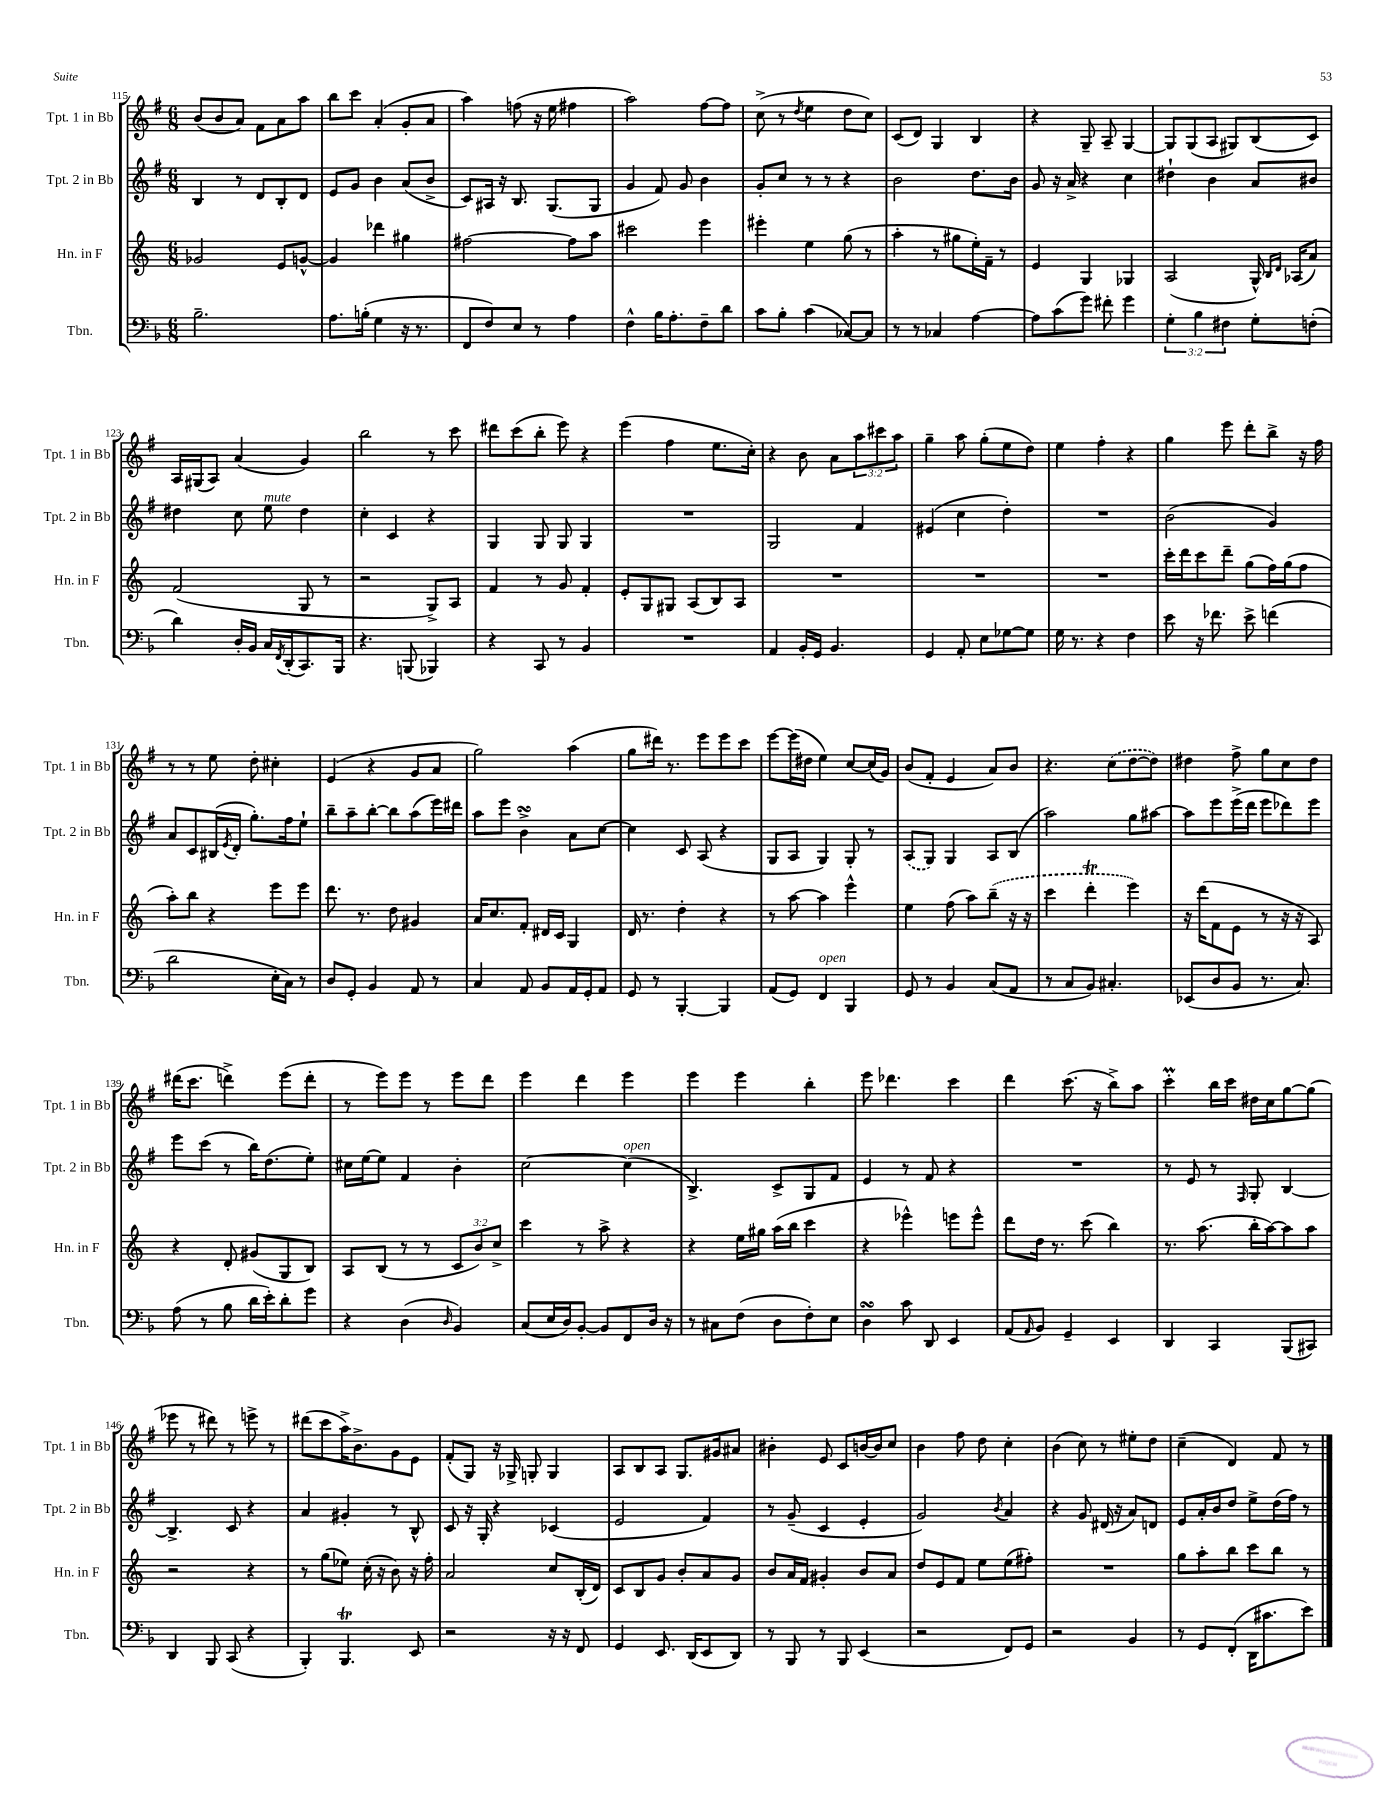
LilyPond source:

<<
\new StaffGroup <<
\new Staff = "s0" \with { instrumentName = "Tpt. 1 in Bb" shortInstrumentName = "Tpt. 1 in Bb" } {
    \clef treble \key g \major \numericTimeSignature \time 6/8 \override Staff.TupletNumber.text = #tuplet-number::calc-fraction-text
    b'8( b'8 a'8) fis'8 a'8 a''8 |
    b''8 c'''8 a'4-.( g'8-. a'8 |
    a''4) f''8( r16 e''16 fis''4 |
    a''2) fis''8~ fis''8 |
    c''8->( r8 \acciaccatura { d''8 } e''4 d''8 c''8) |
    c'8( d'8) g4 b4 |
    r4 g8-- a8-- g4~ |
    g8 g8( a8 gis8) b8( c'8) |
    a16 gis16( a8) a'4( g'4) |
    b''2 r8 c'''8 |
    dis'''8 c'''8( b''8-. e'''8) r4 |
    e'''4( fis''4 e''8. c''16-.) |
    r4 b'8 a'8 \tuplet 3/2 { a''8 cis'''8 a''8 } |
    g''4-- a''8 g''8-.( e''8 d''8) |
    e''4 fis''4-. r4 |
    g''4 e'''8 d'''8-. b''8-> r16 fis''16 |
    r8 r8 e''8 d''8-. cis''4-. |
    e'4( r4 g'8 a'8 |
    g''2) a''4( |
    g''8 dis'''16) r8. e'''8 e'''8 c'''8 |
    e'''8~ e'''16( dis''16 e''4) c''8~ c''16( g'16) |
    b'8( fis'8-. e'4 a'8) b'8 |
    r4. \once \slurDashed c''8( d''8~ d''8) |
    dis''4 fis''8-> g''8 c''8 dis''8 |
    dis'''16( c'''8. d'''4->) e'''8( d'''8-. |
    r8 e'''8) e'''8 r8 e'''8 d'''8 |
    e'''4 d'''4 e'''4 |
    e'''4 e'''4 b''4-. |
    e'''8 des'''4. c'''4 |
    d'''4 c'''8.( r16 b''8->) a''8 |
    c'''4-.\prall b''16 c'''16 dis''16 c''16 g''8~ g''8( |
    ees'''8 r8 dis'''8) r8 e'''8-> r8 |
    dis'''8( c'''8 a''16->) b'8.-> g'8 e'8 |
    fis'8-.( g8) r16 ges16-> g8-. g4 |
    a8 b8 a8 g8. gis'16 ais'8 |
    bis'4-. e'8 c'8 b'16~ b'16 c''8 |
    b'4 fis''8 d''8 c''4-. |
    b'4( c''8) r8 eis''8-. d''8 |
    c''4--( d'4) fis'8 r8 \bar "|." |
}
\new Staff = "s1" \with { instrumentName = "Tpt. 2 in Bb" shortInstrumentName = "Tpt. 2 in Bb" } {
    \clef treble \key g \major \numericTimeSignature \time 6/8
    b4 r8 d'8 b8-. d'8 |
    e'8 g'8 b'4 a'8( b'8-> |
    c'8) ais16 r16 b8. g8.( g8 |
    g'4 fis'8) g'8 b'4 |
    g'8-. c''8 r8 r8 r4 |
    b'2 d''8. b'16 |
    g'8 r16 a'16-> r4 c''4 |
    dis''4-! b'4 a'8 bis'8 |
    dis''4 c''8 e''8^\markup { \italic "mute" } dis''4 |
    c''4-. c'4 r4 |
    g4 g8 g8 g4 |
    R2. |
    g2 fis'4 |
    eis'4( c''4 d''4-.) |
    R2. |
    b'2( g'4) |
    a'8 c'8 bis16( \acciaccatura { e'8 } d'16-. g''8.-.) fis''16 e''8-! |
    b''8-- a''8-- b''8~-. b''8 a''8( e'''16) dis'''16 |
    a''8 e'''8 b'4->\turn a'8 c''8~ |
    c''4 c'8 a8( r4 |
    g8 a8 g4) g8-. r8 |
    \once \slurDashed a8( g8) g4 a8 b8( |
    a''2) g''8 ais''8~ |
    ais''8 e'''8 e'''16->( d'''16 e'''8 des'''8) e'''8 |
    e'''8 c'''8( r8 b''16) d''8.( e''8-.) |
    cis''16 e''16~ e''8 fis'4 b'4-. |
    c''2~ c''4^\markup { \italic "open" }( |
    b4.->) c'8-> g8 fis'8 |
    e'4 r8 fis'8 r4 |
    R2. |
    r8 e'8 r8 \grace { fis16 } g8-. b4~ |
    b4.-> c'8 r4 |
    a'4 gis'4-. r8 b8-^ |
    c'8 r16 g16-. r4 ces'4( |
    e'2 fis'4) |
    r8 g'8--( c'4 e'4-. |
    g'2) \acciaccatura { b'8 } a'4 |
    r4 g'8 dis'16( r16 a'8) d'8 |
    e'8 a'16-. b'16 d''8 e''8-> d''16( fis''16) r8 \bar "|." |
}
\new Staff = "s2" \with { instrumentName = "Hn. in F" shortInstrumentName = "Hn. in F" } {
    \clef treble \key c \major \numericTimeSignature \time 6/8 \override Staff.TupletNumber.text = #tuplet-number::calc-fraction-text
    ges'2 e'8 g'8~-^ |
    g'4 des'''4 gis''4 |
    fis''2~ fis''8 a''8 |
    cis'''2 e'''4 |
    eis'''4-. e''4 g''8( r8 |
    a''4-. r8 gis''8 e''16-.) f'16-- r8 |
    e'4 g4 ges4 |
    a2( g16-^) \grace { b16 d'16 } aes16( a'8) |
    f'2( g8 r8 |
    r2 g8->) a8 |
    f'4 r8 g'8 f'4-. |
    e'8-. g8 gis8 a8( b8) a8 |
    R2. |
    R2. |
    R2. |
    c'''16-. d'''16 c'''8 d'''8-- g''8( f''16) g''16( f''8 |
    a''8-.) b''8 r4 e'''8 e'''8 |
    d'''8. r8. d''8 gis'4 |
    a'16 c''8. f'8-. dis'16 c'16 g4 |
    d'16 r8. d''4-. r4 |
    r8 a''8~ a''4 e'''4-^ |
    e''4 f''8( a''8) \once \slurDashed b''8--( r16 r16 |
    c'''4 d'''4-.\trill e'''4) |
    r16 d'''16( f'8 e'8 r8 r16 r16 a8) |
    r4 d'8-. gis'8( g8 b8) |
    a8 b8( r8 r8 \tuplet 3/2 { c'8 b'8) c''8-> } |
    c'''4 r8 a''8-> r4 |
    r4 e''16 gis''16 a''16( b''16 c'''4 |
    r4 ees'''4-^) e'''8 e'''8-^ |
    d'''8 d''16 r8. c'''8( b''4) |
    r8. a''8.( b''16-. a''16~) a''8 a''8 |
    r2 r4 |
    r8 g''8( ees''8) c''16-.( r16 b'8) r16 f''16-. |
    a'2 c''8 b16-.( d'16) |
    c'8 b8 g'8 b'8-. a'8 g'8 |
    b'8 a'16 f'16 gis'4-. b'8 a'8 |
    d''8 e'8 f'8 e''8 e''8( fis''8-.) |
    R2. |
    g''8 a''8-. b''8 c'''8 b''8 r8 \bar "|." |
}
\new Staff = "s3" \with { instrumentName = "Tbn." shortInstrumentName = "Tbn." } {
    \clef bass \key f \major \numericTimeSignature \time 6/8 \override Staff.TupletNumber.text = #tuplet-number::calc-fraction-text
    bes2.-- |
    a8. b16-.( g4 r16 r8. |
    f,8 f8) e8 r8 a4 |
    f4-^ bes16 a8.-. f8-- d'8 |
    c'8 bes8-. c'4( ces8~) ces8 |
    r8 r8 ces4 a4~ |
    a8 c'8( g'8) fis'8-. g'4 |
    \tuplet 3/2 { g4-. bes4 fis4 } g8-. f8-.( |
    d'4) d16-. bes,16 c16 \acciaccatura { f,8 } d,16-.( c,8.) bes,,16 |
    r4. b,,8( bes,,4) |
    r4 c,8 r8 bes,4 |
    R2. |
    a,4 bes,16-. g,16 bes,4. |
    g,4 a,8-. e8 ges8~ ges8 |
    g16 r8. r4 f4 |
    e'8 r16 fes'8. e'8-> f'4( |
    d'2 e16-. c16) r8 |
    d8 g,8-. bes,4 a,8 r8 |
    c4 a,8 bes,8 a,16 g,16-. a,8 |
    g,8 r8 bes,,4~-. bes,,4 |
    a,8( g,8) f,4^\markup { \italic "open" } bes,,4 |
    g,8 r8 bes,4 c8( a,8 |
    r8 c8 bes,8) cis4.-. |
    ees,8( d8 bes,8 r8. c8.) |
    a8( r8 bes8 d'16 e'16-.) d'8-. g'8 |
    r4 d4( \grace { d16 } bes,4) |
    c8( e16 d16) bes,8~-. bes,8 f,8 d16 r16 |
    r8 cis8 f8( d8 f8-.) e8 |
    d4\turn c'8 d,8 e,4 |
    a,8( \grace { a,16 } bes,8) g,4-- e,4 |
    d,4 c,4 bes,,8( cis,8) |
    d,4 bes,,8 c,8( r4 |
    bes,,4-.) bes,,4.\trill e,8 |
    r2 r16 r16 f,8 |
    g,4 e,8. d,16( e,8 d,8) |
    r8 bes,,8 r8 bes,,8 e,4( |
    r2 f,8) g,8 |
    r2 bes,4 |
    r8 g,8 f,8-.( d,16 cis'8. e'8) \bar "|." |
}
>>
>>
\layout { \context { \Score currentBarNumber = #115 } }
